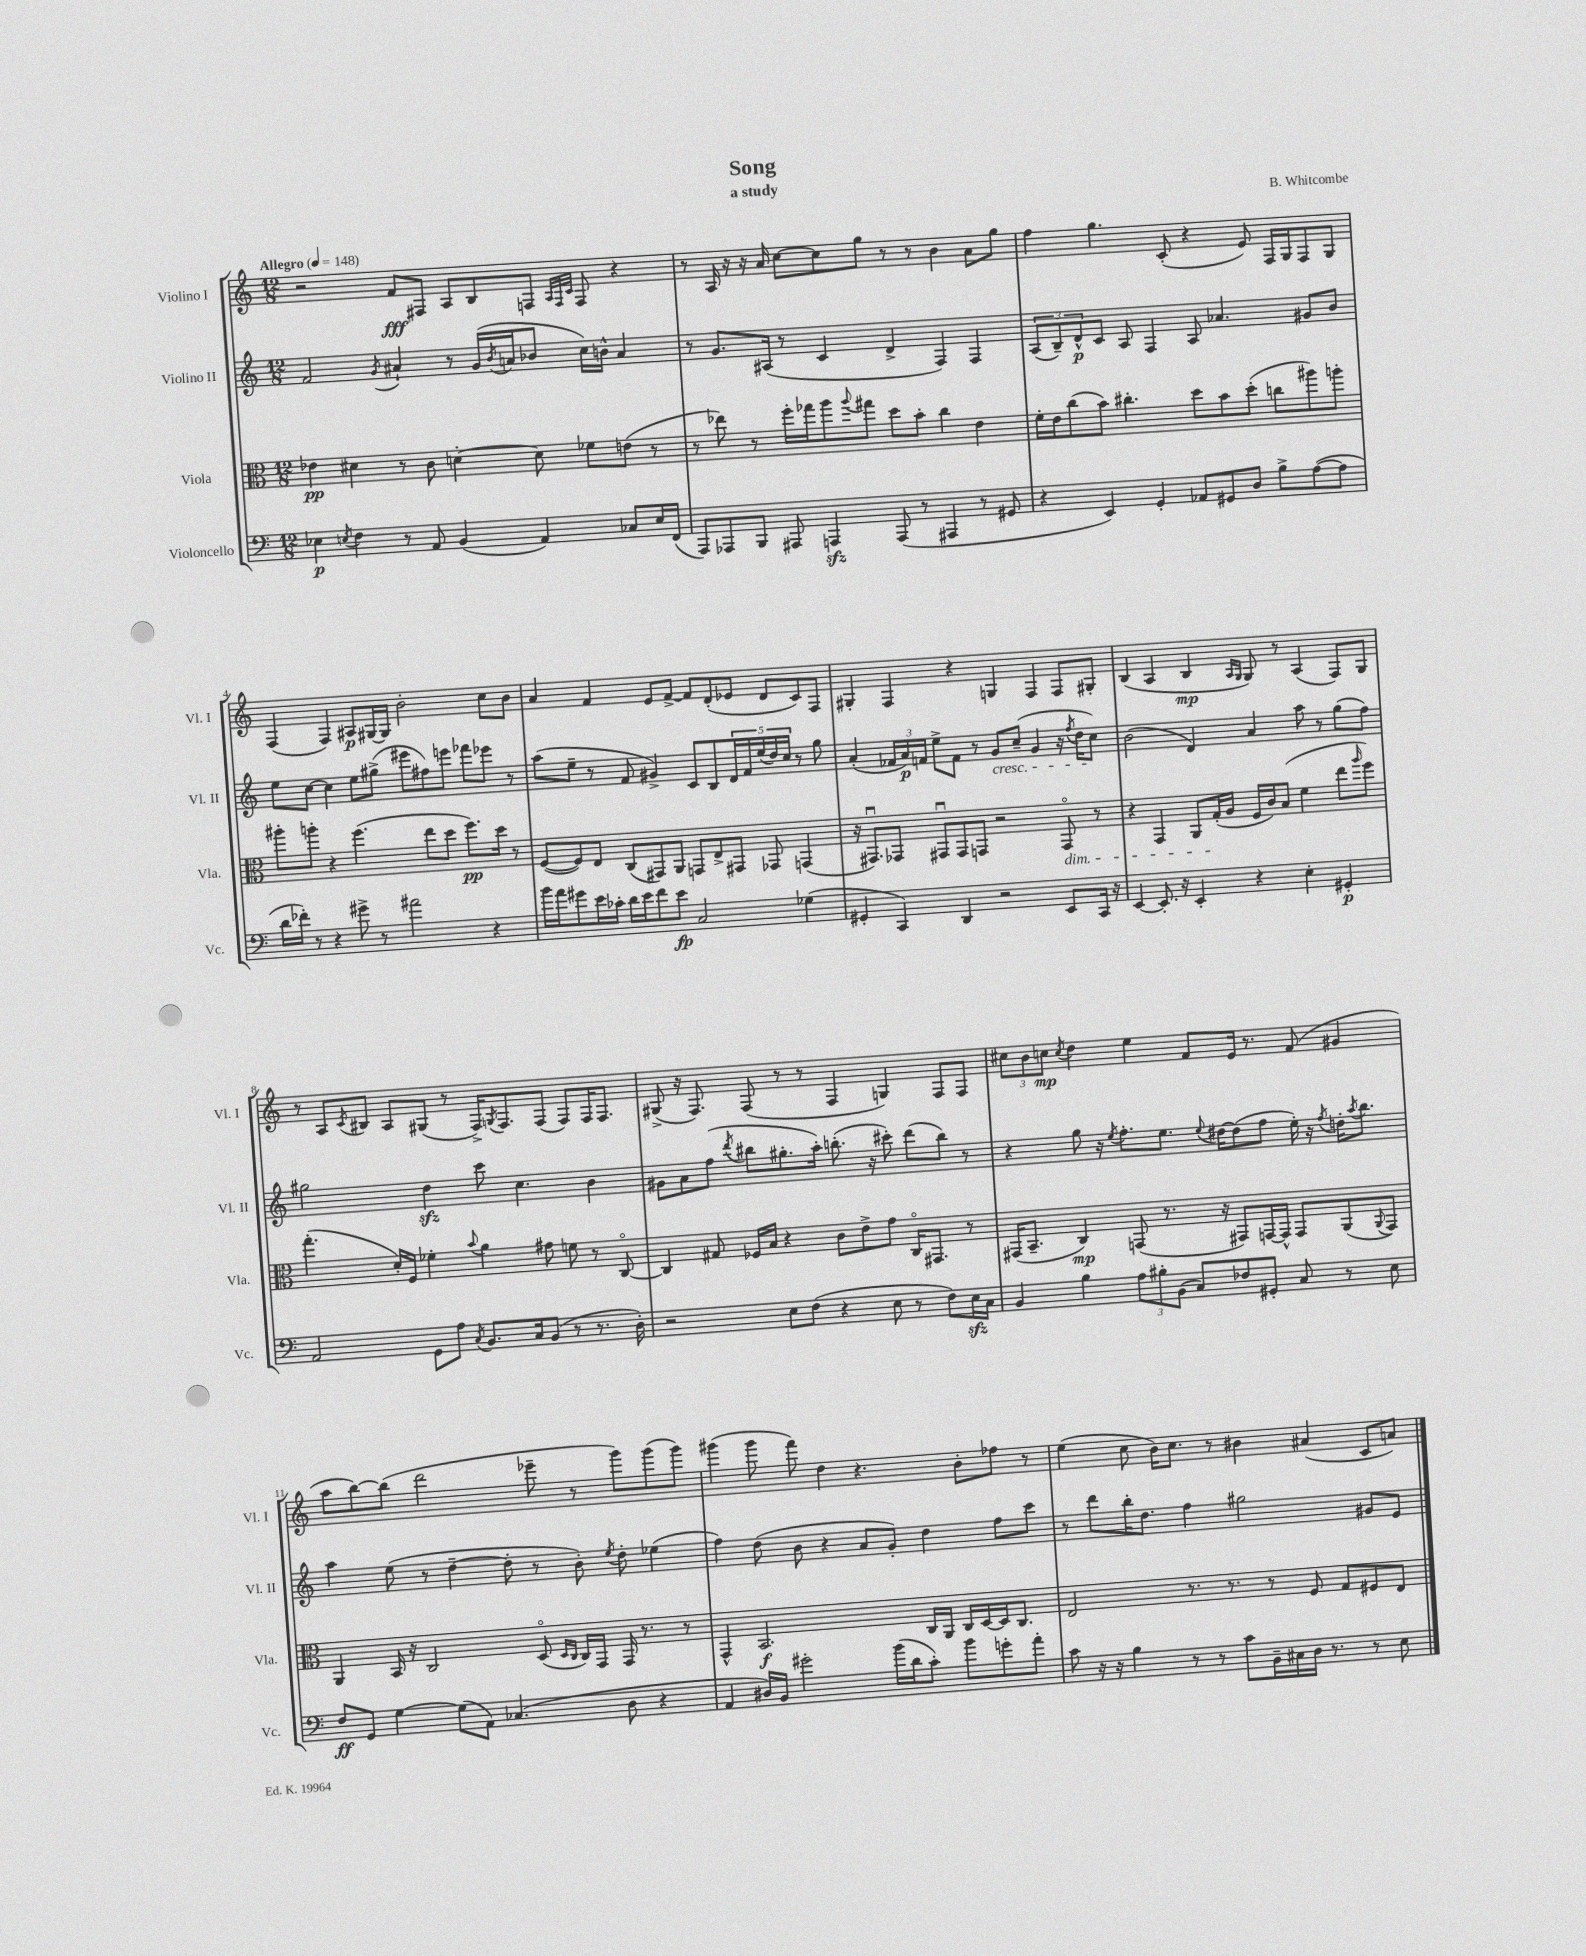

**kern	**dynam	**kern	**dynam	**kern	**dynam	**kern	**dynam
*part4	*part4	*part3	*part3	*part2	*part2	*part1	*part1
*staff4	*staff4	*staff3	*staff3	*staff2	*staff2	*staff1	*staff1
*I"Violoncello	*	*I"Viola	*	*I"Violino II	*	*I"Violino I	*
*I'Vc.	*	*I'Vla.	*	*I'Vl. II	*	*I'Vl. I	*
*clefF4	*	*clefC3	*	*clefG2	*	*clefG2	*
*k[]	*	*k[]	*	*k[]	*	*k[]	*
*M12/8	*	*M12/8	*	*M12/8	*	*M12/8	*
*MM148	*	*MM148	*	*MM148	*	*MM148	*
=1	=1	=1	=1	=1	=1	=1	=1
!	!	!	!	!	!	!LO:TX:a:B:t=Allegro	!
4E-X\	p	4e-X\	pp	2f/	.	2r	.
8qEn/	.	.	.	.	.	.	.
4F\	.	4d#X\	.	.	.	.	.
.	.	.	.	8qg/	.	.	.
8r	.	8r	.	4a#X`/	.	8f/L	fff
8AA/	.	8c\	.	.	.	8F#X/J	.
(4BB/	.	[4dn'\	.	8r	.	8A/L	.
.	.	.	.	(16g/LL	.	8B/	.
.	.	.	.	8qb/	.	.	.
.	.	.	.	16an/J	.	.	.
4AA/)	.	8d\]	.	8b-X/J	.	8Fn/J	.
.	.	.	.	.	.	32qqA/LLL	.
.	.	.	.	.	.	32qqF/	.
.	.	.	.	.	.	32qqc/JJJ	.
.	.	8f-X\L	.	16cc\LL)	.	8F/	.
.	.	.	.	16bn^^\JJ	.	.	.
8C-X/L	.	(8en\J	.	4a/	.	4r	.
16E/L	.	8r	.	.	.	.	.
(16FF/JJ	.	.	.	.	.	.	.
=2	=2	=2	=2	=2	=2	=2	=2
8AAA/L)	.	8r	.	8r	.	8r	.
8AAA-X/	.	8ee-X\)	.	8.g/L	.	16A/	.
.	.	.	.	.	.	16r	.
8BBB/J	.	8r	.	.	.	16r	.
.	.	.	.	(16A#X/Jk	.	16a/	.
8AAA#X/	.	16ff'\LL	.	8r	.	[8cc\L	.
.	.	16gg-X\J	.	.	.	.	.
4AAAnzz/	.	8aa\	.	4c/	.	8cc\]	.
.	.	8qqaa/	.	.	.	.	.
.	.	8gg#X\J	.	.	.	8gg\J	.
(8AAA/	.	8dd\L	.	4d^/	.	8r	.
8r	.	8b'\J	.	.	.	8r	.
4AAA#X/	.	4cc\	.	4F/)	.	4b\	.
8r	.	4e\	.	4F/	.	8a\L	.
8GG#X/	.	.	.	.	.	8gg\J	.
=3	=3	=3	=3	=3	=3	=3	=3
4r	.	16f'\LL	.	(12A/L	.	4ff\	.
.	.	16e\J	.	.	.	.	.
.	.	.	.	12B~/)	.	.	.
.	.	(8cc\	.	.	.	.	.
.	.	.	.	12d^^/	p	.	.
4EE/)	.	8b\J)	.	8c/J	.	4.gg\	.
.	.	4.cc#X'\	.	8A/	.	.	.
4GG'/	.	.	.	4F/	.	.	.
.	.	.	.	.	.	(8c'/	.
8AA-X/L	.	8dd\L	.	8A/	.	4r	.
8GG#X/	.	8b\	.	4.a-X/	.	.	.
8D/J	.	(8dd'\J	.	.	.	8e/)	.
8B^\L	.	8ccn\L	.	.	.	16F/LL	.
.	.	.	.	.	.	16G/J	.
([8A\	.	8aa#X\)	.	8g#X/L	.	8F/	.
8A\J]	.	8aan'\J	.	8b/J	.	8G/J	.
!!LO:LB:g=z
=4	=4	=4	=4	=4	=4	=4	=4
16d\LL	.	8aa#X'\L	.	8ee\L	.	(4F/	.
16f-X'\JJ)	.	.	.	.	.	.	.
8r	.	8aan'\J	.	[8cc\J	.	.	.
4r	.	4r	.	4cc\]	.	4F/)	.
8g#X^\	.	(4.ff\	.	8ee\L	.	8A#X/L	p
8r	.	.	.	(8gg#X^\J	.	[16G#X/L	.
.	.	.	.	.	.	16G#/JJ]	.
2a#X\	.	.	.	8eee#X\L	.	2b'\	.
.	.	8ee\L	.	8ff#X\)	.	.	.
.	.	8dd\J	.	8eeen\J	.	.	.
.	.	8.ff\L)	pp	8fff-X\L	.	.	.
4r	.	.	.	8eee-X\J	.	8cc\L	.
.	.	16dd\Jk	.	.	.	.	.
.	.	8r	.	8r	.	8b\J	.
=5	=5	=5	=5	=5	=5	=5	=5
16b\LL	.	([8F/L	.	(8aa\L	.	4a/	.
16a\J	.	.	.	.	.	.	.
8g#X\	.	8F/])	.	8ee~\J	.	.	.
16e\L	.	8E/J	.	8r	.	4f/	.
16c-X'\JJ	.	.	.	.	.	.	.
16d\LL	.	(8C/L	.	8f/	.	.	.
16e\J	.	.	.	.	.	.	.
8f\	.	8GG#X/)	.	4g#X^/)	.	8e/L	.
8e\J	fp	8AA/J	.	.	.	[8f^/J	.
2C/	.	8GGn/L	.	8c/L	.	8f/L]	.
.	.	8E^/	.	8B/	.	(8d'/	.
.	.	8GG#X/J	.	20d/L	.	8e-X/J	.
.	.	.	.	20f/	.	.	.
.	.	.	.	(20ee/	.	.	.
.	.	8GG-X/	.	.	.	8d/L	.
.	.	.	.	20dd/)	.	.	.
.	.	.	.	20cc/JJ	.	.	.
(4G-X\	.	(4GGn/	.	8r	.	8c/)	.
.	.	.	.	8gg\	.	8F/J	.
=6	=6	=6	=6	=6	=6	=6	=6
4GG#X'/	.	16r	.	(4a'/	.	4G#X'/	.
.	.	8.GG#Xu/L)	.	.	.	.	.
4CC/)	.	8GG-X/J	.	24f-X/LL	.	4F/	.
.	.	.	.	24a/)	p	.	.
.	.	.	.	24fn/JJ	.	.	.
.	.	8GG#Xu/L	.	8ee^\L	.	.	.
4DD/	.	8GG#/	.	8f\J	.	4r	.
.	.	8GGn/J	.	8r	.	.	.
!	!	!	!	!LO:TX:b:i:t=cresc.	!	!	!
2r	.	2r	.	8g/L	.	4Gn/	.
.	.	.	.	(8cc~/J	.	.	.
.	.	.	.	4g/	.	4F/	.
!	!	!LO:TX:b:i:t=dim.	!	!	!	!	!
8EE/L	.	8GG/	.	16r	.	8F/L	.
.	.	.	.	8qff/	.	.	.
.	.	.	.	16dd\KL	.	.	.
16CC/Jk	.	8r	.	8cc\J)	.	8G#X'/J	.
16r	.	.	.	.	.	.	.
=7	=7	=7	=7	=7	=7	=7	=7
[4EE/	.	4r	.	(2b\	.	(4B/	.
8.EE'/]	.	4GG/	.	.	.	4A/	.
16r	.	.	.	.	.	.	.
4EE'/	.	8AA/L	.	4d/)	.	4B/	mp
.	.	(16G'/L	.	.	.	.	.
.	.	16A/JJ	.	.	.	.	.
.	.	.	.	.	.	16qqA/LL	.
.	.	.	.	.	.	16qqG/JJ	.
4r	.	16F/LL	.	4a/	.	8G/)	.
.	.	16c/J)	.	.	.	.	.
.	.	(8B/J	.	.	.	8r	.
4E'\	.	4f\	.	8aa\	.	(4A/	.
.	.	.	.	8r	.	.	.
4GG#X'/	p	8ee\L	.	(8gg\L	.	8F/L)	.
.	.	16qqaa/	.	.	.	.	.
.	.	8ff\J)	.	8ff\J)	.	8G/J	.
!!LO:LB:g=z
=8	=8	=8	=8	=8	=8	=8	=8
2AA/	.	(4.gg'\	.	2gg#X\	.	8r	.
.	.	.	.	.	.	8A/L	.
.	.	.	.	.	.	8qc/	.
.	.	.	.	.	.	8B#X/J	.
.	.	16d'/LL)	.	.	.	8A/L	.
.	.	16F/JJ	.	.	.	.	.
8GG\L	.	4f-X'\	.	4ddzz\	.	(8G#X/J	.
8A\J	.	.	.	.	.	8r	.
8qC/	.	8qqb/	.	.	.	.	.
8.BB/L	.	4a\	.	8ccc\	.	16F^/KL)	.
.	.	.	.	.	.	8qGn/	.
.	.	.	.	.	.	8.F/	.
.	.	.	.	4.cc\	.	.	.
16C/k	.	.	.	.	.	.	.
(8BB/J	.	8g#X\	.	.	.	(8F/J	.
8r	.	8fn\	.	.	.	8F/L)	.
8.r	.	8r	.	4b\	.	16F/K	.
.	.	.	.	.	.	8.F/J	.
.	.	[8C/	.	.	.	.	.
16D'\)	.	.	.	.	.	.	.
=9	=9	=9	=9	=9	=9	=9	=9
2r	.	4C/]	.	8g#X\L	.	(8G#X^/	.
.	.	.	.	8a\	.	16r	.
.	.	.	.	.	.	8.F/)	.
.	.	8G#X/	.	(8ff\J	.	.	.
.	.	.	.	8qddd/	.	.	.
.	.	16F-X/LL	.	8bb#X\L	.	(8F/	.
.	.	16B/JJ	.	.	.	.	.
8E\L	.	4r	.	8.gg#X'\	.	8r	.
(8F\J	.	.	.	.	.	8r	.
.	.	.	.	16aa'\Jk)	.	.	.
4r	.	8c\L	.	(8.bbn'\	.	4F/	.
.	.	8e^\	.	.	.	.	.
.	.	.	.	16r	.	.	.
8E\	.	8g\J	.	8ccc#X'\)	.	4Gn/)	.
8r	.	16C/KL	.	(8ddd\L	.	.	.
.	.	8.GG#X/J	.	.	.	.	.
8F\L)	.	.	.	8bb\J)	.	8F/L	.
16Ezz\L	.	8r	.	8r	.	8F/J	.
16C\JJ	.	.	.	.	.	.	.
=10	=10	=10	=10	=10	=10	=10	=10
4BB/	.	(16GG#X/KL	.	4r	.	12cc#X\L	.
.	.	8.BB~/J	.	.	.	.	.
.	.	.	.	.	.	12b\	.
.	.	.	.	.	.	12ccn\J	mp
.	.	.	.	.	.	8qcc/	.
4B\	.	4C/)	mp	8gg\	.	4dd\	.
.	.	.	.	16r	.	.	.
.	.	.	.	8qee/	.	.	.
.	.	.	.	8.ff'\L	.	.	.
12A\L	.	(8GGn/	.	.	.	4ee\	.
12B#X'\	.	.	.	.	.	.	.
.	.	8.r	.	8.ee\J	.	.	.
(12BB\J	.	.	.	.	.	.	.
8C/L)	.	.	.	.	.	8f/L	.
.	.	.	.	8qqee/	.	.	.
.	.	16r	.	[16dd#X\KL	.	.	.
8F-X/	.	8GG#X/L)	.	(8dd#\]	.	16e/Jk	.
.	.	.	.	.	.	8.r	.
8GG#X'/J	.	[16GGn/L	.	8ff\J	.	.	.
.	.	16GG^^/JJ]	.	.	.	.	.
8C/	.	8GG/L	.	16ee'\)	.	(8f/	.
.	.	.	.	16r	.	.	.
.	.	.	.	8qff/	.	.	.
8r	.	(8AA/	.	16ddn'\KL	.	4g#X/	.
.	.	.	.	8qaa/	.	.	.
.	.	.	.	8.bb\J	.	.	.
.	.	8qqAA/	.	.	.	.	.
8E\	.	8GG/J)	.	.	.	.	.
!!LO:LB:g=z
=11	=11	=11	=11	=11	=11	=11	=11
8F/L	ff	4AA/	.	4aa\	.	8aa\L	.
8GG/J	.	.	.	.	.	[8bb\)	.
[4G\	.	16BB/	.	(8ee\	.	(8bb\J]	.
.	.	16r	.	.	.	.	.
.	.	2C/	.	8r	.	2ddd\	.
(8G\L]	.	.	.	[4dd~\	.	.	.
8AA\J)	.	.	.	.	.	.	.
(4.C-X/	.	.	.	8dd'\]	.	.	.
.	.	(8D/	.	8r	.	8eee-X~\	.
.	.	16qqD/LL	.	.	.	.	.
.	.	16qqC/JJ	.	.	.	.	.
.	.	16C/LL)	.	8b'\)	.	8r	.
.	.	16GG/JJ	.	.	.	.	.
.	.	.	.	8qee/	.	.	.
8D\	.	16GG/	.	8dd'\	.	8ggg\L)	.
.	.	8.r	.	.	.	.	.
4r	.	.	.	(4ee-X\	.	(8ggg\	.
.	.	8r	.	.	.	8ggg\J)	.
=12	=12	=12	=12	=12	=12	=12	=12
4AA/	.	4GG^^/	.	4ff\)	.	(4ggg#X\	.
16D#X/LL)	.	2.BB/	f	(8dd\	.	8ggg#\	.
16BB/JJ	.	.	.	.	.	.	.
2g#X'\	.	.	.	8b\	.	8fff\)	.
.	.	.	.	4r	.	4dd\	.
.	.	.	.	8a/L	.	4.r	.
(16b\LL	.	.	.	8g'/J)	.	.	.
16d\J	.	.	.	.	.	.	.
8c'\J)	.	16C/LL	.	4dd\	.	.	.
.	.	16AA/JJ	.	.	.	.	.
8b\L	.	16C/LL	.	.	.	8b'\L	.
.	.	[16D/	.	.	.	.	.
8gn'\	.	16D/J]	.	8ff\L	.	8ff-X\J	.
.	.	8.C/J	.	.	.	.	.
8a'\J	.	.	.	8ccc\J	.	8r	.
=13	=13	=13	=13	=13	=13	=13	=13
8c\	.	2E/	.	8r	.	(4ee\	.
16r	.	.	.	8ddd\L	.	.	.
16r	.	.	.	.	.	.	.
4B\	.	.	.	16bb'\K	.	8cc\	.
.	.	.	.	8.dd\J	.	.	.
.	.	.	.	.	.	16b\KL)	.
.	.	.	.	.	.	8.cc\J	.
8r	.	8.r	.	4ff\	.	.	.
8r	.	.	.	.	.	8r	.
.	.	8.r	.	.	.	.	.
8c\L	.	.	.	2gg#X\	.	4b#X\	.
16BB~\L	.	8r	.	.	.	.	.
16C#X\	.	.	.	.	.	.	.
16D\JJ	.	8F/	.	.	.	(4a#X/	.
8.r	.	.	.	.	.	.	.
.	.	8G/L	.	.	.	.	.
8r	.	8F#X/	.	8g#X/L	.	8c/L	.
8E\	.	8E/J	.	8e/J	.	8an/J)	.
==	==	==	==	==	==	==	==
*-	*-	*-	*-	*-	*-	*-	*-
